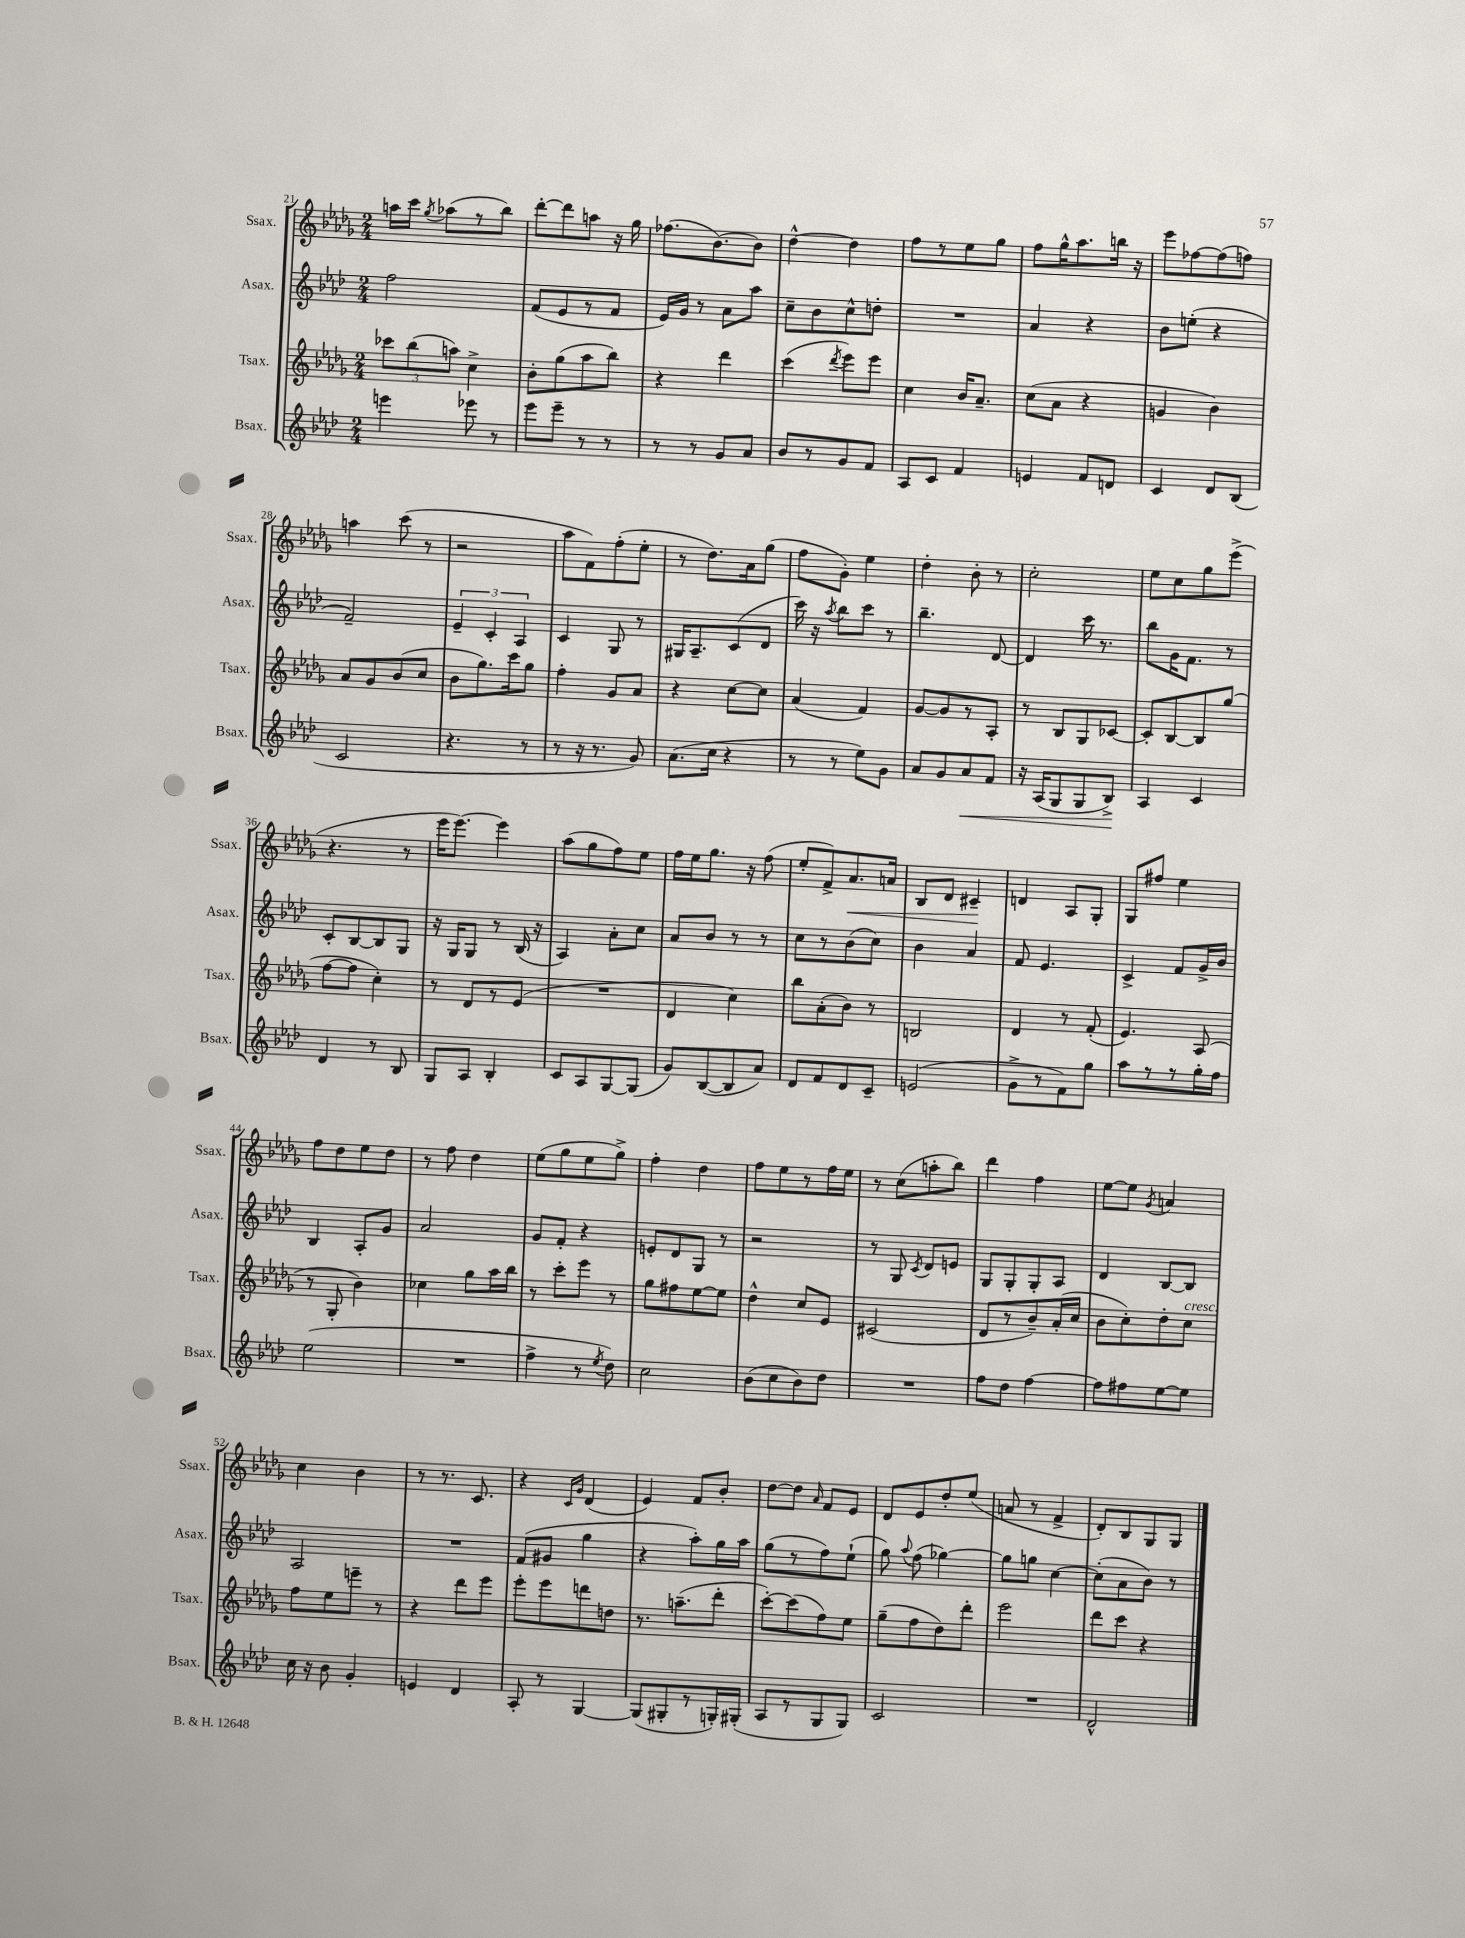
<<
\new StaffGroup <<
\new Staff = "s0" \with { instrumentName = "Ssax." shortInstrumentName = "Ssax." } {
    \clef treble \key des \major \numericTimeSignature \time 2/4
    \autoBeamOff a''16[ c'''16] \acciaccatura { ges''8 } aes''8[( r8 bes''8]) |
    des'''8[~-. des'''8 a''8] r16 ges''16 |
    fes''8.[( bes'8.~) bes'8] |
    des''4~-^ des''4 |
    f''8[ r8 ees''8 ges''8] |
    f''8[ ges''16-^ aes''8. b''16] r16 |
    ees'''8[ fes''8~ fes''8( f''8]) |
    a''4 c'''8( r8 |
    r2 |
    aes''8[ f'8) f''8-.( ees''8]-. |
    r8 des''8.[) aes'16 ges''8]( |
    f''8[ ges'8]-.) ees''4 |
    des''4-. bes'8-. r8 |
    c''2-. |
    ees''8[ c''8 ges''8 ees'''8]->( |
    r4. r8 |
    ees'''16[ ees'''8.]~) ees'''4 |
    aes''8[( ges''8 f''8) ees''8] |
    f''16[ ees''16 ges''8.] r16 f''8( |
    ees''8[-. f'8->) aes'8.\< a'16] |
    bes8[ des'8] cis'4--\! |
    d'4 aes8[ ges8]-. |
    ges8[ fis''8] ees''4 |
    f''8[ des''8 ees''8 des''8] |
    r8 f''8 des''4 |
    ees''8[( ges''8 ees''8 ges''8]->) |
    f''4-. des''4 |
    f''8[ ees''8 r8 f''16 ees''16] |
    r8 c''8[( a''8-. bes''8]) |
    des'''4 f''4 |
    ees''8[~ ees''8] \acciaccatura { ges'8 } a'4 |
    c''4 bes'4 |
    r8 r8. c'8. |
    r4 \grace { c'16[ ges'16] } des'4( |
    ees'4) f'8[ bes'8]-. |
    des''8[~ des''8] \grace { aes'16 } f'8[ ees'8] |
    des'8[ ees'8 des''8-. ees''8]( |
    a'8 r8 f'4-> |
    des'8[-.) bes8 ges8 ges8] \bar "|." |
}
\new Staff = "s1" \with { instrumentName = "Asax." shortInstrumentName = "Asax." } {
    \clef treble \key aes \major \numericTimeSignature \time 2/4
    \autoBeamOff f''2 |
    f'8[( ees'8 r8 f'8] |
    ees'16[) g'16] r8 aes'8[ aes''8] |
    c''8[-- bes'8 c''8-^ d''8]-. |
    R2 |
    aes'4 r4 |
    bes'8[ e''8]-.( r4 |
    f'2--) |
    \tuplet 3/2 { ees'4-- c'4-. aes4 } |
    c'4 g8 r8 |
    gis16[ aes8.-- c'8( des'8] |
    c'''16) r16 \acciaccatura { aes''8 } bes''8[ c'''8] r8 |
    bes''4.-- des'8~ |
    des'4 c'''16 r8. |
    bes''8[ g'16 f'8.] r8 |
    c'8[-. bes8~ bes8 g8] |
    r16 g16[ g8] r8 bes16( r16 |
    aes4) aes'8[-. c''8] |
    aes'8[ bes'8] r8 r8 |
    c''8[ r8 bes'8( c''8]) |
    bes'4 aes'4 |
    f'8 ees'4. |
    c'4-> f'8[ g'16-> bes'16] |
    bes4 aes8[-. g'8] |
    aes'2 |
    g'8[ f'8]-. r4 |
    e'8[-. des'8 g8] r8 |
    r2 |
    r8 g8 \acciaccatura { c'8 } des'8[ e'8] |
    g8[ g8-. g8-. aes8] |
    des'4 bes8[~ bes8] |
    aes2 |
    R2 |
    f'8[( gis'8] g''4 |
    r4 aes''8[-.) g''16 aes''16] |
    g''8[( r8 f''8) ees''8]-!( |
    g''8) \appoggiatura { aes''8 } f''8( ges''4~) |
    ges''8[ g''8] c''4~ |
    c''8[-.( aes'8 bes'8]) r8 \bar "|." |
}
\new Staff = "s2" \with { instrumentName = "Tsax." shortInstrumentName = "Tsax." } {
    \clef treble \key des \major \numericTimeSignature \time 2/4
    \autoBeamOff \tuplet 3/2 { ces'''8[ bes''8( a''8]) } c''4-> |
    bes'8[-. ges''8( aes''8 bes''8]) |
    r4 des'''4 |
    c'''4( \acciaccatura { des'''8 } ees'''8[) ees'''8] |
    c''4 bes'16[ aes'8.]-- |
    c''8[( aes'8] r4 |
    g'4 bes'4) |
    aes'8[ ges'8 bes'8( c''8] |
    bes'8[ ges''8.) c'''16 ges''8] |
    f''4-. ges'8[ aes'8] |
    r4 c''8[~ c''8] |
    aes'4( f'4) |
    ges'8[~ ges'8 r8 aes8]-. |
    r8 bes8[ ges8 ces'8]~ |
    ces'8[-. bes8~ bes8 ges''8]( |
    f''8[~ f''8] c''4-.) |
    r8 des'8[ r8 ees'8]( |
    R2 |
    des'4 c''4) |
    bes''8[ aes'8-.( bes'8]) r8 |
    b2 |
    des'4 r8 f'8-.( |
    ees'4.) aes8( |
    r8 ges8-. bes'4) |
    ces''4 ges''8[ aes''16 bes''16] |
    r8 c'''8[-. ees'''8] r8 |
    ges''8[ fis''8 ees''8~ ees''8] |
    des''4-^ c''8[ ees'8] |
    cis'2( |
    des'8[ r8 bes'8--) aes'16-.( c''16] |
    bes'8[ c''8-.) des''8-. c''8]^\markup { \italic "cresc." } |
    f''8[ ees''8 e'''8]-- r8 |
    r4 des'''8[ ees'''8] |
    ees'''8[-. ees'''8 d'''8 d''8] |
    r8. a''8.[--( des'''8]-. |
    c'''8[~-.) c'''8( f''8) ees''8] |
    ges''8[--( f''8 des''8) des'''8]-. |
    ees'''2 |
    des'''8[ c'''8] r4 \bar "|." |
}
\new Staff = "s3" \with { instrumentName = "Bsax." shortInstrumentName = "Bsax." } {
    \clef treble \key aes \major \numericTimeSignature \time 2/4
    \autoBeamOff e'''4 ees'''8 r8 |
    ees'''8[ ees'''8]-- r8 r8 |
    r8 r8 g'8[ aes'8] |
    bes'8[ r8 g'8 f'8] |
    aes8[ c'8] f'4 |
    e'4 f'8[ d'8] |
    c'4 des'8[ bes8]( |
    c'2 |
    r4. r8 |
    r8 r16 r8. g'8) |
    aes'8.[( c''16] r4 |
    r8 r8 ees''8[) g'8] |
    aes'8[ g'8 aes'8\< f'8] |
    r16 aes16[( g8 g8 bes8]->\!) |
    aes4 c'4 |
    des'4 r8 bes8 |
    g8[ aes8] bes4-. |
    c'8[ aes8 g8~ g8]( |
    g'8[) bes8~( bes8 aes'8]) |
    des'8[ f'8 des'8 c'8]-- |
    e'2( |
    g'8[-> r8 f'8) g''8] |
    aes''8[ r8 r8 g''16-. f''16] |
    ees''2( |
    R2 |
    f''4-> r8 \acciaccatura { ees''8 } des''8) |
    c''2 |
    bes'8[( c''8 bes'8) des''8] |
    R2 |
    f''8[ des''8] f''4~ |
    f''8[ fis''8 ees''8~ ees''8] |
    c''16 r16 bes'8 g'4-. |
    e'4 des'4 |
    aes8-. r8 g4~ |
    g8[( gis8-. r8 g16-.) gis16]-.( |
    aes8[ r8 g8 g8]) |
    c'2 |
    R2 |
    des'2-^ \bar "|." |
}
>>
>>
\layout { \context { \Score currentBarNumber = #21 } }
